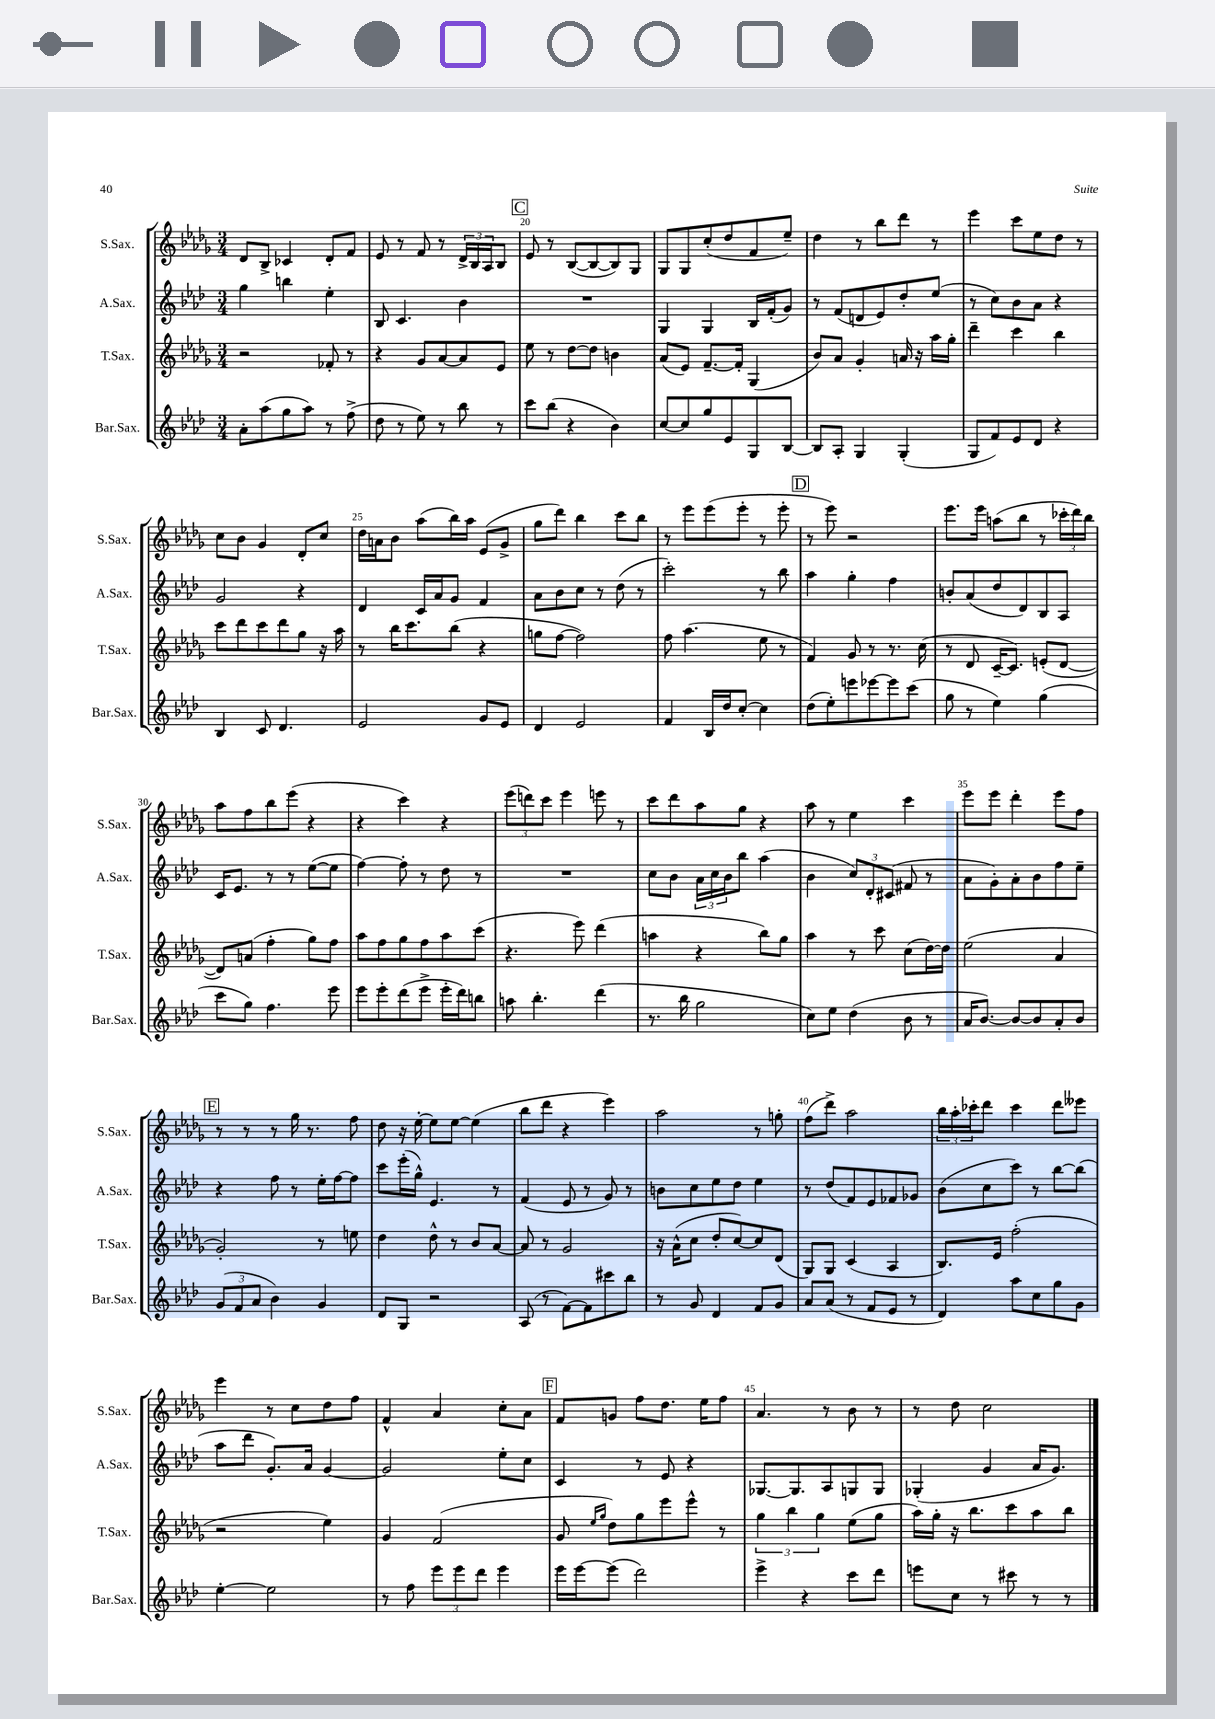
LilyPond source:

<<
\new StaffGroup <<
\new Staff = "s0" \with { instrumentName = "S.Sax." shortInstrumentName = "S.Sax." } {
    \clef treble \key des \major \numericTimeSignature \time 3/4
    des'8 bes8-> ces'4 des'8-. f'8 |
    ees'8 r8 f'8 r8 \tuplet 3/2 { des'16-> bes16 aes16 } bes8 |
    \mark \markup { \box "C" } ees'8 r8 bes8~( bes8~ bes8) ges8 |
    ges8 ges8 c''8-.( des''8 f'8 ees''8--) |
    des''4 r8 bes''8 des'''8 r8 |
    ees'''4 c'''8 ees''8 des''8 r8 |
    c''8 bes'8 ges'4 des'8-. c''8 |
    des''16 a'16 bes'8 aes''8( bes''16) aes''16 ees'8( ges'8-> |
    ges''8 des'''8) bes''4 c'''8 bes''8 |
    r8 ees'''8 ees'''8( ees'''8-. r8 ees'''8-. |
    \mark \markup { \box "D" } r8 ees'''8) r2 |
    ees'''8. ees'''16 a''8( bes''8 r8 \tuplet 3/2 { ces'''16-. des'''16) bes''16 } |
    aes''8 f''8 bes''8 ees'''8( r4 |
    r4 c'''4) r4 |
    \tuplet 3/2 { ees'''8( d'''8) c'''8 } ees'''4 e'''8 r8 |
    c'''8 des'''8 aes''8 ges''8 r4 |
    aes''8 r8 ees''4 c'''4 |
    ees'''8 ees'''8 des'''4-. ees'''8 f''8 |
    \mark \markup { \box "E" } r8 r8 r8 ges''16 r8. f''8 |
    des''8 r16 ees''16~-. ees''8 ees''8~ ees''4( |
    bes''8 des'''8 r4 ees'''4) |
    aes''2 r8 g''8-. |
    f''8( des'''8->) aes''2 |
    \tuplet 3/2 { bes''16 aes''16-. ces'''16-. } des'''8 ces'''4 des'''8 eeses'''8 |
    ees'''4 r8 c''8 des''8 f''8 |
    f'4-^ aes'4 c''8-. aes'8 |
    \mark \markup { \box "F" } f'8 g'8 f''8 des''8. ees''16 f''8 |
    aes'4. r8 bes'8 r8 |
    r8 des''8 c''2 \bar "|." |
}
\new Staff = "s1" \with { instrumentName = "A.Sax." shortInstrumentName = "A.Sax." } {
    \clef treble \key aes \major \numericTimeSignature \time 3/4
    g''4 b''4 ees''4-. |
    bes8 c'4. bes'4 |
    \mark \markup { \box "C" } R2. |
    g4 g4 bes16 f'16-.( g'8) |
    r8 f'8( d'8 ees'8) des''8-. ees''8( |
    r8 c''8) bes'8 aes'8 r4 |
    g'2 r4 |
    des'4 c'16 aes'16 g'8 f'4 |
    aes'8 bes'8 c''8 r8 des''8( r8 |
    c'''2-.) r8 bes''8 |
    \mark \markup { \box "D" } aes''4 g''4-. f''4 |
    b'8-. aes'8( des''8 des'8) bes8 aes8 |
    c'16 ees'8. r8 r8 ees''8~( ees''8 |
    f''4~) f''8-. r8 des''8 r8 |
    R2. |
    c''8 bes'8 \tuplet 3/2 { aes'16 c''16 bes'16 } bes''8 aes''4( |
    bes'4 \tuplet 3/2 { c''8) des'8-. cis'8( } fis'8 r8 |
    aes'8 g'8-.) aes'8-. bes'8 f''8 ees''8-- |
    \mark \markup { \box "E" } r4 f''8 r8 ees''16-. f''16~ f''8 |
    c'''8 ees'''16-.( g''16-^) ees'4. r8 |
    f'4( ees'8 r8 g'8) r8 |
    b'8 c''8 ees''8 des''8 ees''4 |
    r8 des''8( f'8) ees'8 fes'8 ges'8 |
    bes'8( c''8 c'''8) r8 bes''8~ bes''8( |
    aes''8 des'''8 g'8.-.) aes'16 g'4~ |
    g'2 ees''8-. c''8 |
    \mark \markup { \box "F" } c'4 r8 ees'8 r4 |
    ges8.~ ges8. aes8 g8 g8 |
    ges4-.( g'4 aes'16 g'8.) \bar "|." |
}
\new Staff = "s2" \with { instrumentName = "T.Sax." shortInstrumentName = "T.Sax." } {
    \clef treble \key des \major \numericTimeSignature \time 3/4
    r2 fes'8-. r8 |
    r4 ges'8 aes'8~ aes'8 ees'8 |
    \mark \markup { \box "C" } ees''8 r8 des''8~ des''8 b'4 |
    aes'8( ees'8) f'8.~-- f'16-. ges4( |
    bes'8) aes'8 ges'4-. a'16 r16 aes''16 ges''16-. |
    des'''4-- c'''4 bes''4 |
    c'''8 des'''8 c'''8 des'''8 ges''8 r16 aes''16 |
    r8 bes''16 c'''8. bes''8( r4 |
    g''8 f''8~ f''2) |
    f''8 aes''4.( ees''8 r8 |
    \mark \markup { \box "D" } f'4) ges'8 r8 r8. c''16( |
    r8 des'8 c'16~-- c'8.) e'8-.( des'8~ |
    des'8) a'8( f''4-. ges''8) f''8 |
    aes''8 f''8 ges''8 f''8 aes''8 c'''8( |
    r4. ees'''8) des'''4( |
    a''4 r4 bes''8) ges''8 |
    aes''4 r8 c'''8 c''8( des''16~) des''16 |
    ees''2( aes'4 |
    \mark \markup { \box "E" } ges'2-.) r8 e''8 |
    des''4 des''8-^ r8 bes'8 aes'8~ |
    aes'8 r8 ges'2 |
    r16 aes'16-^( c''8 des''8-. c''8~) c''8 des'8( |
    ges8) ges8 c'4( aes4 |
    bes8.) ees'16 f''2-.( |
    r2 ees''4) |
    ges'4 f'2( |
    \mark \markup { \box "F" } ges'8 \grace { ees''16 ges''16 } des''8) ges''8 ees'''8 ees'''8-^ r8 |
    \tuplet 3/2 { ges''4 bes''4 ges''4 } ees''8( ges''8 |
    aes''16) ges''16-. r16 bes''8. c'''8 aes''8 bes''8 \bar "|." |
}
\new Staff = "s3" \with { instrumentName = "Bar.Sax." shortInstrumentName = "Bar.Sax." } {
    \clef treble \key aes \major \numericTimeSignature \time 3/4
    aes'8-. aes''8( g''8 aes''8) r8 f''8->( |
    des''8 r8 ees''8) r8 bes''8 r8 |
    \mark \markup { \box "C" } c'''8 bes''8( r4 bes'4) |
    c''8~ c''8 g''8 ees'8 g8 bes8~ |
    bes8 aes8-. g4 g4-.( |
    g8 f'8) ees'8 des'8 r4 |
    bes4 c'8 des'4. |
    ees'2 g'8 ees'8 |
    des'4 ees'2 |
    f'4 bes16 des''16 c''8~-. c''4 |
    \mark \markup { \box "D" } des''8( ees''8-.) e'''8 ees'''8~ ees'''8 c'''8( |
    g''8 r8 ees''4) g''4( |
    c'''8 g''8) f''4. ees'''8 |
    ees'''8 ees'''8-. des'''8( ees'''8-> ees'''16-. des'''16) b''8 |
    a''8 bes''4.-. des'''4( |
    r8. bes''16 g''2 |
    c''8) ees''8 des''4( bes'8 r8 |
    aes'16 bes'8.~) bes'8~ bes'8 aes'8-. bes'8 |
    \mark \markup { \box "E" } \tuplet 3/2 { g'8( f'8 aes'8 } bes'4) g'4 |
    des'8 g8 r2 |
    aes8( r8 f'8~) f'8 cis'''8 bes''8 |
    r8 g'8 des'4 f'8 g'8 |
    aes'8 aes'8( r8 f'8 ees'8 r8 |
    des'4) aes''8 c''8 g''8 g'8 |
    ees''4~-. ees''2 |
    r8 f''8 \tuplet 3/2 { ees'''8 ees'''8 des'''8 } ees'''4 |
    \mark \markup { \box "F" } ees'''16 ees'''16~ ees'''8( des'''2) |
    ees'''4-> r4 c'''8 des'''8 |
    e'''8 c''8 r8 cis'''8 r8 r8 \bar "|." |
}
>>
>>
\layout { \context { \Score currentBarNumber = #18 \override BarNumber.break-visibility = ##(#f #t #t) barNumberVisibility = #(every-nth-bar-number-visible 5) } }
